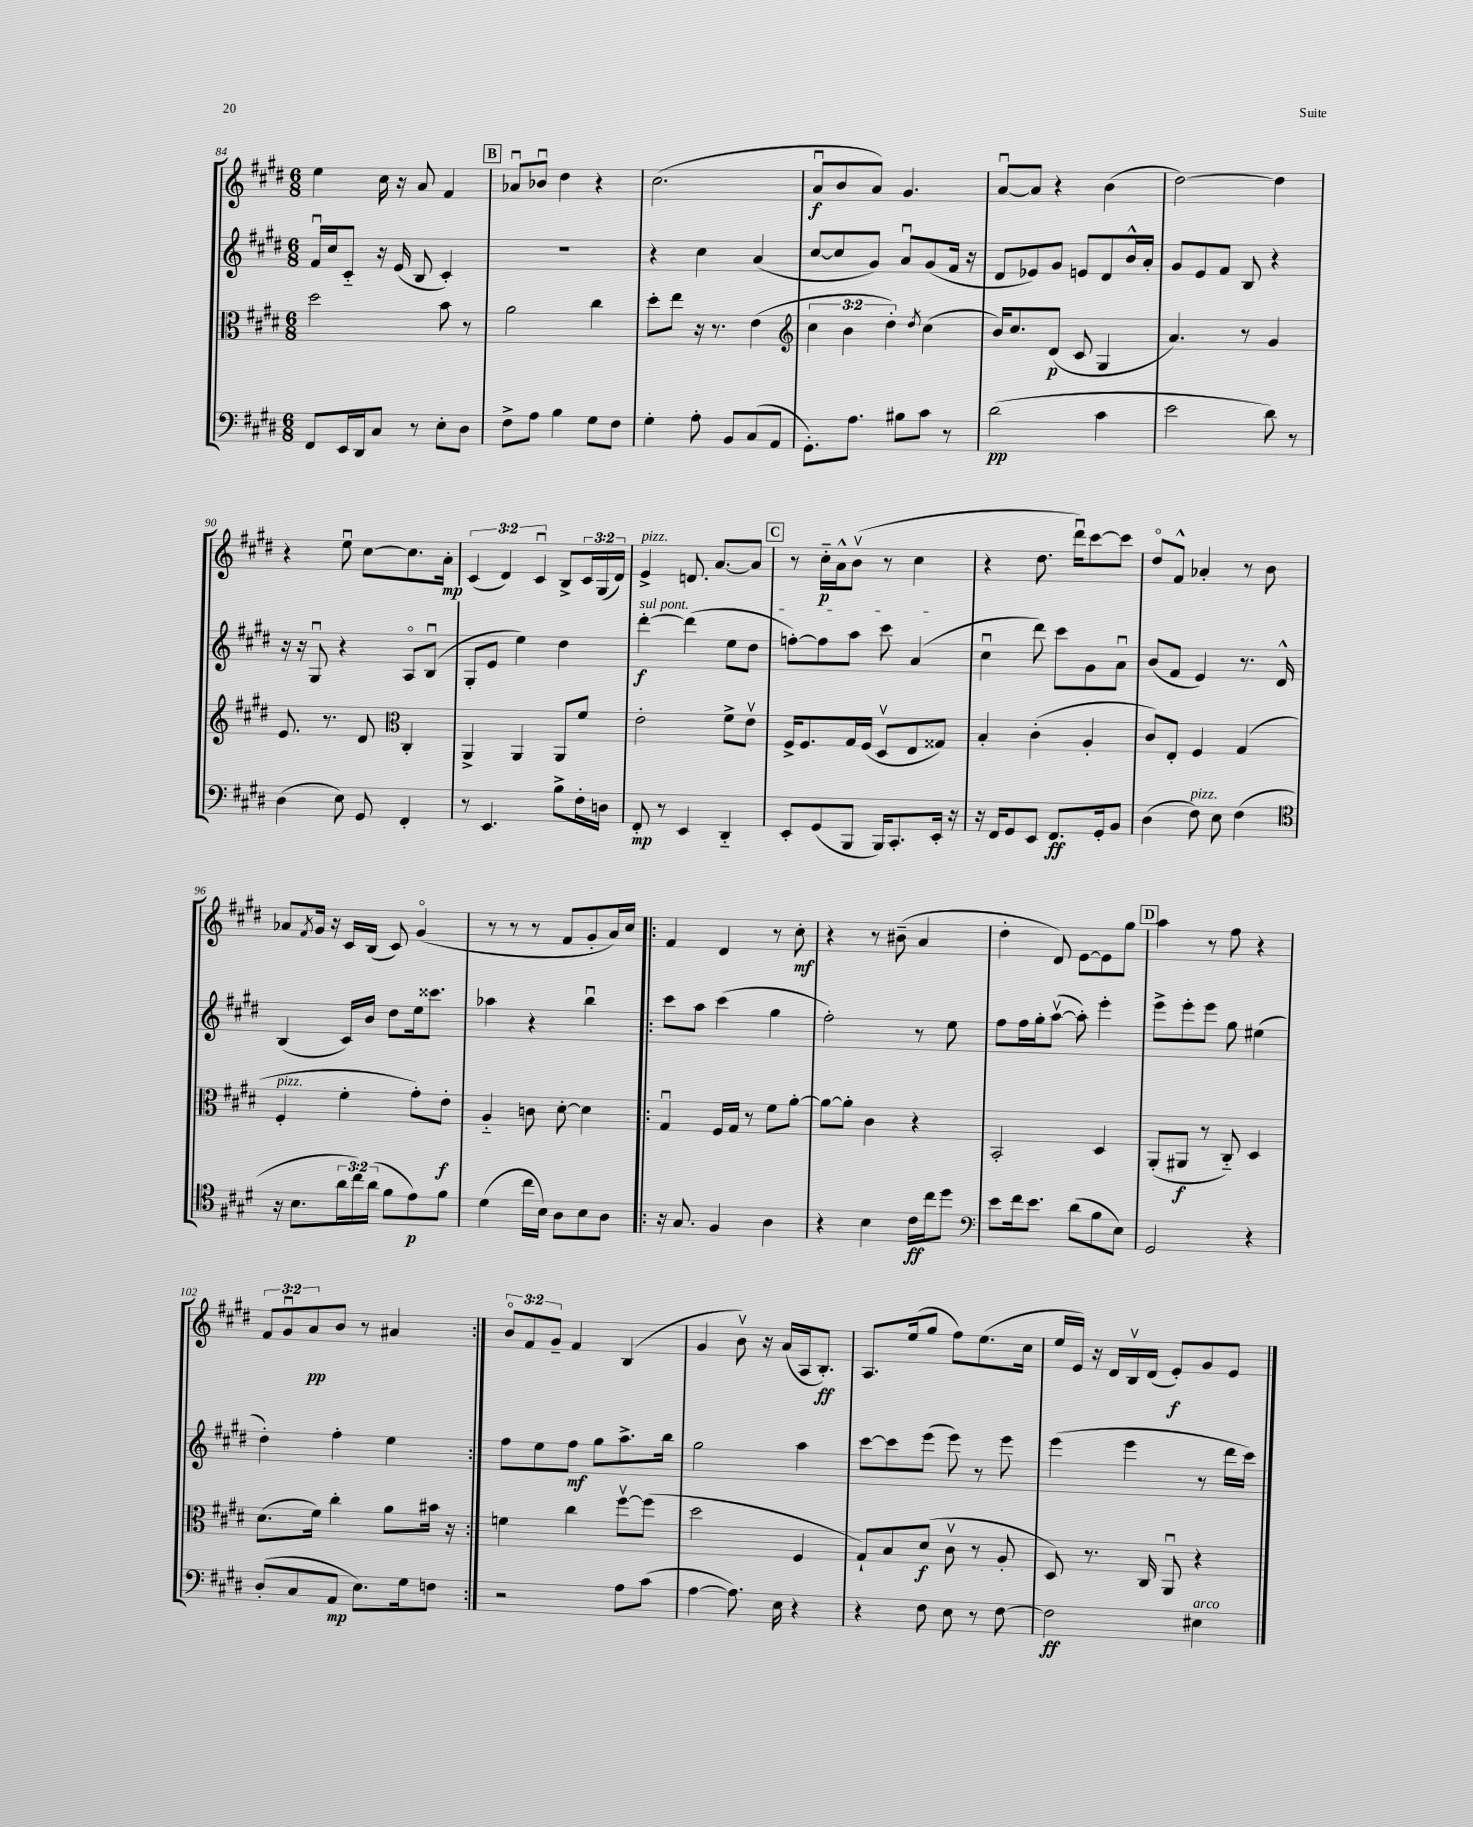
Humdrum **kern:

**kern	**kern	**kern	**kern
*staff4	*staff3	*staff2	*staff1
*clefF4	*clefC3	*clefG2	*clefG2
*k[f#c#g#d#]	*k[f#c#g#d#]	*k[f#c#g#d#]	*k[f#c#g#d#]
*M6/8	*M6/8	*M6/8	*M6/8
8FF#	2dd#	16f#u	4ee
.	.	16cc#	.
16EE	.	8c#'~	.
16DD#	.	.	.
8C#	.	16r	16cc#
.	.	(16e	16r
8r	.	8B	8a
8E'	8b	4c#')	4f#
8D#	8r	.	.
=	=	=	=
8F#^	2a	2.r	8a-u
8A	.	.	8b-u
4B	.	.	4dd#
8G#	4cc#	.	4r
8F#	.	.	.
=	=	=	=
4G#'	8dd#'	4r	(2.cc#
.	8ee	.	.
8A'	16r	4cc#	.
.	8.r	.	.
8BB	.	.	.
(8C#	(4e	(4a	.
8AA	.	.	.
=	=	=	=
*	*clefG2	*	*
8.GG#')	6cc#	[8cc#	8au
.	.	8cc#]	8b
.	6b	.	.
8.A	.	.	.
.	.	8g#)	8a)
.	6dd#')	.	.
8B#	.	8au	4.g#
.	8qdd#	.	.
8c#	(4cc#	(8g#	.
8r	.	16f#	.
.	.	16r	.
=	=	=	=
(2d#	16b)	8d#	[8au
.	8.cc#	.	.
.	.	8e-)	8a]
.	(8d#	8g#	4r
.	8c#	8e	.
4c#	4G#	8d#	(4b
.	.	16b^^	.
.	.	16a'	.
=	=	=	=
2e	4.a)	8g#	[2dd#)
.	.	8e	.
.	.	8f#	.
.	8r	8B	.
8d#)	4g#	4r	4dd#]
8r	.	.	.
=	=	=	=
(4D#	8.e	16r	4r
.	.	16r	.
.	.	8G#u	.
.	8.r	.	.
8E)	.	4r	8eeu
8GG#	8d#	.	[8cc#
*	*clefC3	*	*
4FF#'	4C#'	8Ao	8.cc#]
.	.	(8Bu	.
.	.	.	16a'
=	=	=	=
8r	4AA^	8G#'	(6c#
4.EE	.	8e	.
.	.	.	6d#)
.	4AA	4ee)	.
.	.	.	6c#u
8B^	8AA	4dd#	8B^
16F#'	8f#	.	24c#
.	.	.	(24G#
16D	.	.	.
.	.	.	24d#)
=	=	=	=
8FF#'	2e'	[4ddd#'	4e^
8r	.	.	.
4EE	.	(4ddd#]	8.d
.	.	.	[8.a
4DD#'~	8f#^	8ee	.
.	8ev	8dd#	8a]
=	=	=	=
8EE'	16F#^	[8ff')	8r
.	8.F#	.	.
(8GG#	.	8ff]	16cc#'~
.	.	.	16a^^
8BBB	16G#	8aa	(8bv
.	(16F#	.	.
16BBB)	8D#v	8ccc#	8r
8.CC#'	.	.	.
.	8E	(4a	4cc#
16EE'	8G##)	.	.
16r	.	.	.
=	=	=	=
16r	4B'	4cc#u	4r
16FF#	.	.	.
8GG#	.	.	.
8EE	(4c#'	8ddd#)	8.dd#
8.FF#	.	8ccc#	.
.	.	.	16ddd#u)
.	4A'	8g#	[8ccc#
16GG#'	.	.	.
8BB	.	8au	8ccc#]
=	=	=	=
(4D#	8c#)	(8b	8dd#o
.	8E'	8f#	8f#^^
8F#)	4F#	4e)	4a-'
8E	.	.	.
(4F#	(4G#	8.r	8r
.	.	.	8b
.	.	16d#^^	.
=	=	=	=
*clefC4	*	*	*
16r	4F#'	(4B	8a-
8.B	.	.	.
.	.	.	8qf#
.	.	.	16g#
.	.	.	16r
24a	4f#'	16c#)	16c#
24cc#)	.	.	.
.	.	16b	(16B
(24a	.	.	.
8f#	.	8dd#	8c#)
8e)	8g#')	16ee	(4g#o
.	.	8.ccc##	.
8f#	8e'	.	.
=	=	=	=
(4d#	4A'~	4aa-	8r
.	.	.	8r
16cc#	8c	4r	8r
16B)	.	.	.
8A	[8d#'	.	8f#
8B	4d#]	4bbu	8g#'
8A	.	.	16a)
.	.	.	16cc#
=!|:	=!|:	=!|:	=!|:
16r	4G#u	8ccc#	4f#
8.G#	.	.	.
.	.	8aa	.
4F#	16F#	(4ccc#	4d#
.	16G#	.	.
.	8r	.	.
4A	8f#	4gg#	8r
.	[8a'	.	8cc#'
=	=	=	=
4r	8a_	2ff#')	4r
.	8a']	.	.
4B	4c#	.	8r
.	.	.	(8b#~
16c#	4r	8r	4a
16cc#	.	.	.
8dd#	.	8ee	.
=	=	=	=
*clefF4	*	*	*
8e	2BB'	8ff#	4dd#'
16f#	.	16ff#	.
8.e	.	16gg#'	.
.	.	([8aav	8d#)
(8d#	.	8aa'])	[8e
8B	4D#	4eee'	8e]
8E)	.	.	8gg#
=	=	=	=
2GG#	(8AA'	8eee^	4aa
.	8AA#	8eee'	.
.	8r	8eee	8r
.	8C#'~)	8gg#	8ff#
4r	4D#	(4ee#	4r
=	=	=	=
(8D#'	(8.d#	4dd#')	12f#
.	.	.	12g#u
8C#	.	.	.
.	.	.	12a
.	16f#)	.	.
8AA	4cc#'	4ff#'	8b
8.E)	.	.	8r
.	8a	4ee	4a#
16G#	.	.	.
8F	16b#	.	.
.	16r	.	.
=:|!	=:|!	=:|!	=:|!
2r	4f	8ff#	12bo
.	.	.	12f#
.	.	8ee	.
.	.	.	12g#~
.	4cc#	8ff#	4f#
.	.	8gg#	.
8A	[8ff#v	8.aa^	(4B
(8c#	(8ff#]	.	.
.	.	16bb	.
=	=	=	=
[4A	2dd#	2gg#	4g#
8.A])	.	.	8bv)
.	.	.	16r
16E	.	.	(16a
4r	4F#	4aa	16A
.	.	.	8.B')
=	=	=	=
4r	8G#`)	[8ccc#	8.A
.	8B	8ccc#]	.
.	.	.	(16ee
8F#	(8d#	(8eee	8gg#
8E	8c#v	8eee)	8ff#)
8r	8r	8r	(8.ee
[8F#	8A'	8eee	.
.	.	.	16cc#
=	=	=	=
2F#]	8D#)	(4eee	16ee
.	.	.	16e)
.	8.r	.	16r
.	.	.	16d#
.	.	4eee	16Bv
.	16C#	.	(16d#
.	8AAu	.	8e')
4E#	4r	8r	8g#
.	.	16ddd#	8e
.	.	16ccc#)	.
==	==	==	==
*-	*-	*-	*-
